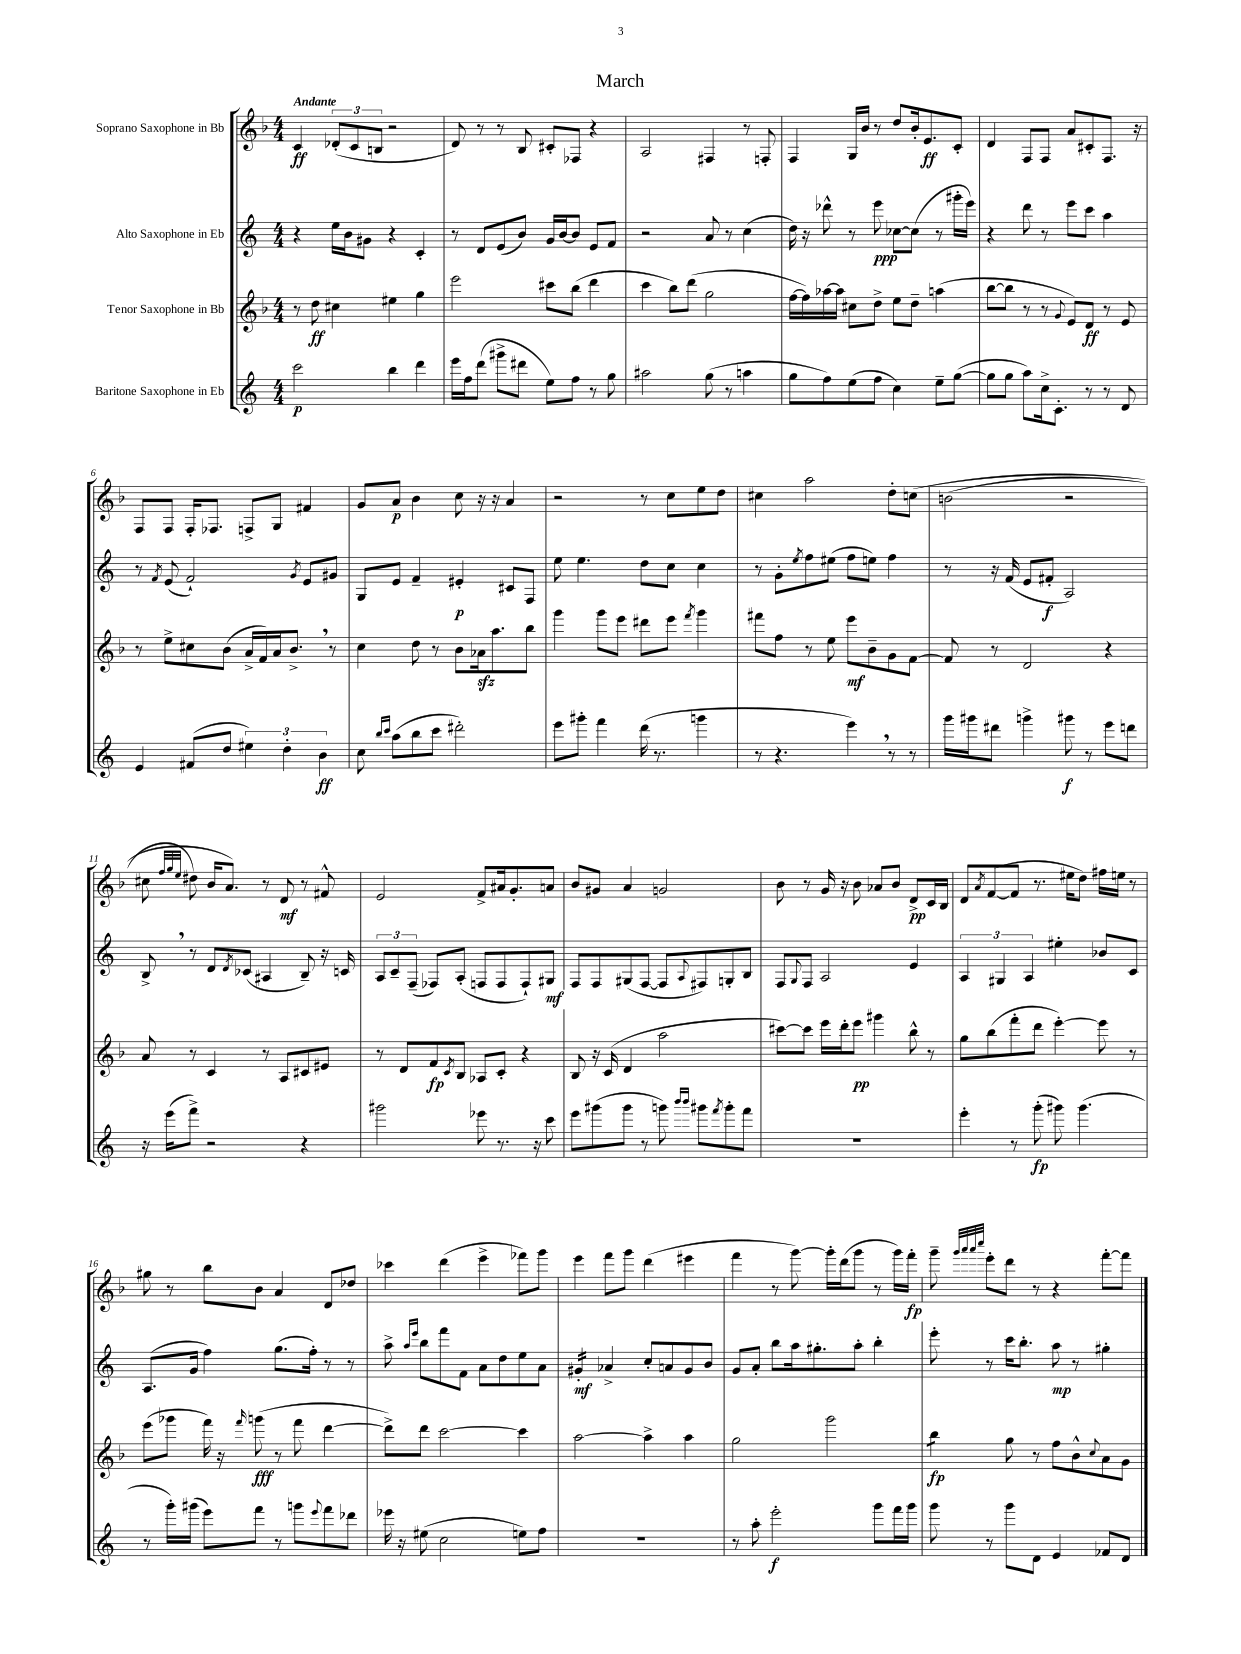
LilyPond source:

\header { title = "March" }
<<
\new StaffGroup <<
\new Staff = "s0" \with { instrumentName = "Soprano Saxophone in Bb" } {
    \clef treble \key f \major \numericTimeSignature \time 4/4 \tempo "Andante"
    c'4\ff \tuplet 3/2 { des'8-.( c'8 b8 } r2 |
    d'8) r8 r8 bes8 cis'8-. fes8 r4 |
    a2 fis4 r8 f8-. |
    f4 g16 bes'16 r8 d''8 bes'16-. e'8.\ff c'8-. |
    d'4 f8 f8 a'8 cis'8-. f8. r16 |
    f8 f8 f16-. fes8. f8-> g8 fis'4 |
    g'8 a'8\p bes'4 c''8 r16 r16 a'4 |
    r2 r8 c''8 e''8 d''8 |
    cis''4 a''2 d''8-. c''8\( |
    b'2( r2 |
    cis''8 \grace { f''32 g''32 e''32 } dis''8) bes'16 a'8.\) r8 d'8\mf r8 fis'8-^ |
    e'2 f'8-> ais'16 g'8.-. a'8 |
    bes'8 gis'8 a'4 g'2 |
    bes'8 r8 g'16 r16 bes'8 aes'8 bes'8 d'8->\pp c'16 bes16 |
    d'8 \acciaccatura { a'8 } f'8~( f'8 r8. eis''16 d''8) fis''16 e''16 r8 |
    gis''8 r8 bes''8 bes'8 a'4 d'8 des''8 |
    ces'''4 d'''4( e'''4-> fes'''8) g'''8 |
    e'''4 f'''8 g'''8 d'''4( eis'''4 |
    f'''4 r8 g'''8~) g'''16-. d'''16( g'''8 r8 g'''16) f'''16-.\fp |
    g'''8-- \grace { g'''32 a'''32 a'''32 c''''32 } e'''8-. d'''8 r8 r4 f'''8~-. f'''8 \bar "|." |
}
\new Staff = "s1" \with { instrumentName = "Alto Saxophone in Eb" } {
    \clef treble \key c \major \numericTimeSignature \time 4/4
    r4 e''16 b'16 gis'8 r4 c'4-. |
    r8 d'8 e'8( b'8) g'16 b'16~ b'8 e'8 f'8 |
    r2 a'8 r8 c''4( |
    d''16) r16 des'''8-^ r8 e'''8\ppp ces''8~ ces''8( r8 gis'''16-. e'''16) |
    r4 d'''8 r8 e'''8 c'''8 a''4 |
    r8 \acciaccatura { f'8 } e'8( f'2-!) \acciaccatura { g'8 } e'8 gis'8 |
    g8 e'8 f'4-- eis'4-.\p cis'8 f8 |
    e''8 e''4. d''8 c''8 c''4 |
    r8 g'8-. \acciaccatura { e''8 } f''8 eis''8( f''8 e''8) f''4 |
    r8 r16 f'16( e'8 fis'8-.\f a2) |
    b8-> \breathe r8 d'8 \acciaccatura { d'8 } ces'8( ais4 b8--) r16 c'16 |
    \tuplet 3/2 { a8 c'8-- f8--( } fes8) a8-.( f8 f8 f8-!) gis8\mf |
    f8 f8 gis8( f8~ f8 \appoggiatura { a8 } fis8) g8-. b8 |
    f8 \appoggiatura { g8 } f8 a2 e'4 |
    \tuplet 3/2 { a4 gis4 a4 } eis''4-. bes'8 c'8 |
    a8.( g'16 f''4) g''8.( f''16-.) r8 r8 |
    a''8-> \grace { a''16 e'''16 } b''8 f'''8 f'8 a'8 d''8 e''8 a'8 |
    gis'4:16-.\mf aes'4-> c''8-. a'8 gis'8 b'8 |
    g'8 a'8-. b''8 a''16 gis''8.-. a''8-. b''4-. |
    e'''8-. r8 c'''16 b''8.-. a''8\mp r8 gis''4-. \bar "|." |
}
\new Staff = "s2" \with { instrumentName = "Tenor Saxophone in Bb" } {
    \clef treble \key f \major \numericTimeSignature \time 4/4
    r8 d''8\ff cis''4 eis''4 g''4 |
    e'''2 cis'''8 bes''8( d'''4 |
    c'''4 bes''8) d'''8( g''2 |
    f''16~ f''16) aes''16~ aes''16 cis''8 d''8-> e''8 d''8-- a''4( |
    bes''8~ bes''8 r8 r8 \appoggiatura { g'8 } e'8) d'8\ff r8 e'8 |
    r8 e''8-> cis''8 bes'8( a'16-> f'16) a'16 bes'8.-> \breathe r8 |
    c''4 d''8 r8 bes'8 aes'16\sfz a''8. bes''8 |
    g'''4 g'''8 e'''8 dis'''8 e'''8 \acciaccatura { f'''8 } g'''4 |
    fis'''8 f''8 r8 e''8 e'''8\mf bes'8-- g'8 f'8~ |
    f'8 r8 d'2 r4 |
    a'8 r8 c'4 r8 a8 cis'8 eis'8 |
    r8 d'8 f'8\fp \acciaccatura { c'8 } bes8 aes8 c'8-. r4 |
    bes8 r16 c'16( d'4 a''2 |
    cis'''8~) cis'''8 e'''16 d'''16-. e'''8\pp gis'''4 bes''8-^ r8 |
    g''8 bes''8( f'''8-. d'''8 e'''4~-.) e'''8 r8 |
    e'''8( ges'''8 f'''16) r16 \grace { f'''16 } g'''8\fff( r8 f'''8 d'''4~ |
    d'''8->) d'''8 c'''2~ c'''4 |
    a''2~ a''4-> a''4 |
    g''2 g'''2 |
    bes''4:8\fp g''8 r8 f''8 bes'8-^ \appoggiatura { c''8 } a'8 g'8 \bar "|." |
}
\new Staff = "s3" \with { instrumentName = "Baritone Saxophone in Eb" } {
    \clef treble \key c \major \numericTimeSignature \time 4/4
    c'''2\p b''4 d'''4 |
    e'''16 f''16 d'''8( gis'''8-> dis'''8 e''8) f''8 r8 g''8 |
    ais''2 g''8( r8 a''4 |
    g''8 f''8) e''8( f''8 c''4) e''8-- g''8~( |
    g''8 g''8 a''8) c''16-> c'8.-. r8 r8 d'8 |
    e'4 fis'8( d''8 \tuplet 3/2 { eis''4) d''4-. b'4\ff } |
    c''8 \grace { b''16 c'''16 } a''8( b''8 c'''8 dis'''2-.) |
    e'''8 gis'''8-. f'''4 d'''16( r8. g'''4 |
    r8 r4. e'''4) \breathe r8 r8 |
    g'''16 gis'''16 dis'''8 g'''4-> gis'''8\f r8 e'''8 d'''8 |
    r16 e'''16( f'''8->) r2 r4 |
    gis'''2 ees'''8 r8. r16 c'''8 |
    e'''8 gis'''8( gis'''8 r8 g'''8) \grace { b'''16 b'''16 } gis'''8 \acciaccatura { f'''8 } gis'''8-. f'''8 |
    R1 |
    e'''4-. r8 g'''8-.\fp( gis'''8) gis'''4.( |
    r8 g'''16-.) gis'''16( e'''8) f'''8 r8 g'''8 \appoggiatura { e'''8 } f'''8 des'''8 |
    ees'''16 r16 eis''8( c''2 e''8) f''8 |
    R1 |
    r8 a''8-. e'''2-.\f g'''8 f'''16 g'''16 |
    g'''8 r8 g'''8 d'8 e'4 fes'8 d'8 \bar "|." |
}
>>
>>
